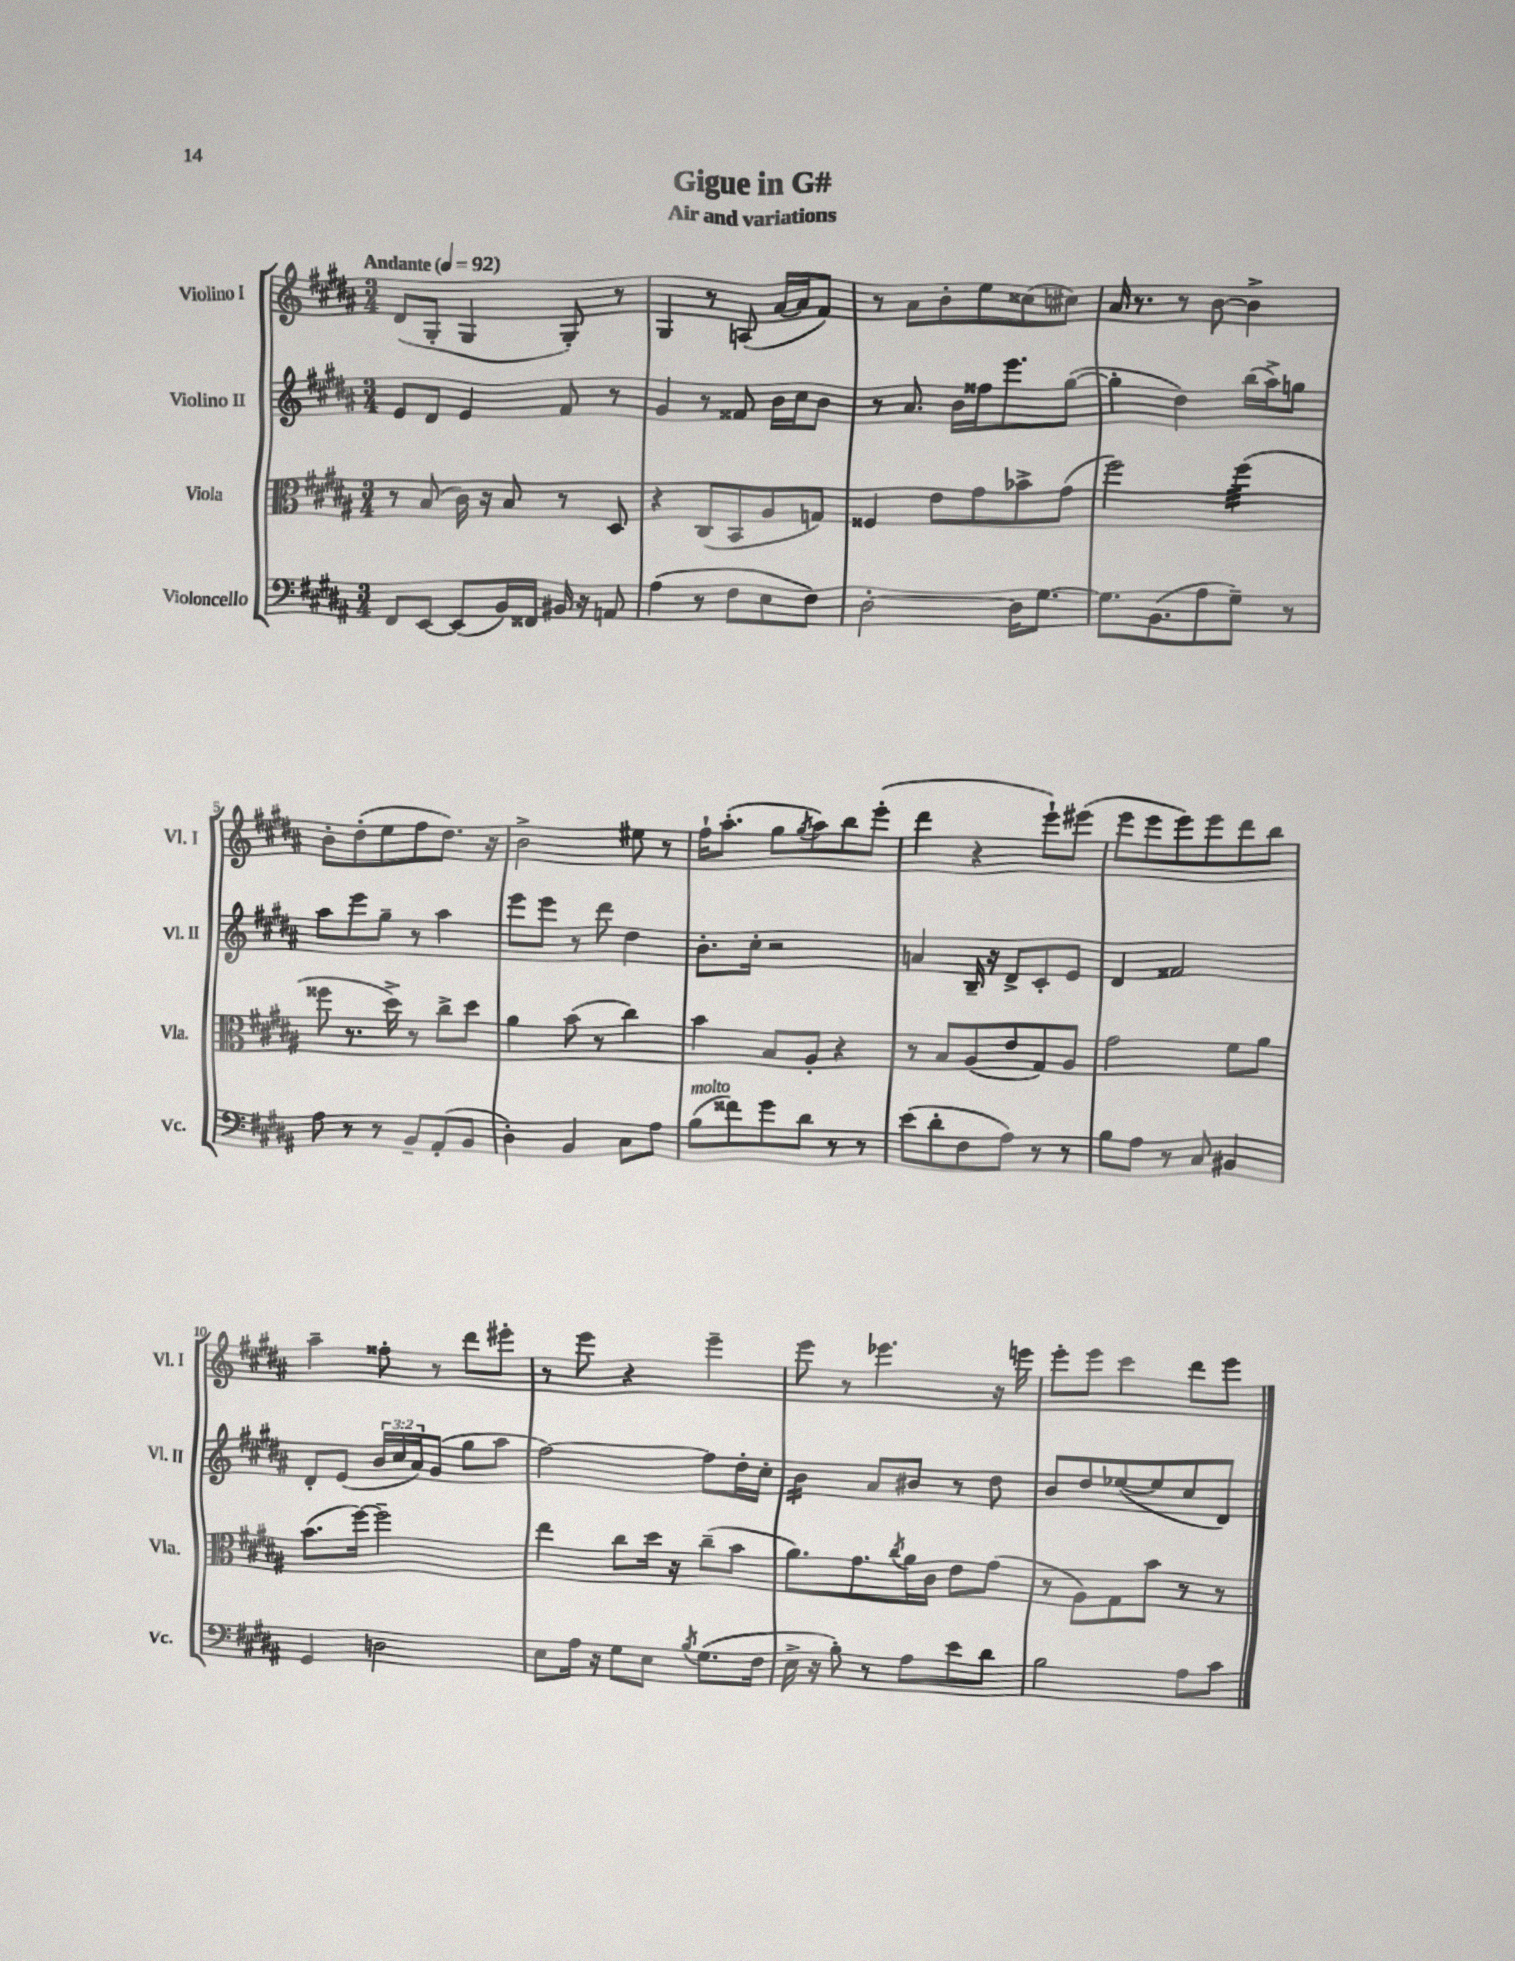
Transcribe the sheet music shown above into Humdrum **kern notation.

**kern	**kern	**kern	**kern
*staff4	*staff3	*staff2	*staff1
*clefF4	*clefC3	*clefG2	*clefG2
*k[f#c#g#d#a#]	*k[f#c#g#d#a#]	*k[f#c#g#d#a#]	*k[f#c#g#d#a#]
*M3/4	*M3/4	*M3/4	*M3/4
*MM92	*MM92	*MM92	*MM92
8FF#	8r	8e	(8d#
[8EE	(8B	8d#	8G#'
(8EE]	16c#)	4e	4G#
.	16r	.	.
16BB)	8B	.	.
16FF##	.	.	.
16BB#	8r	8f#	8G#')
16r	.	.	.
8AA	8D#	8r	8r
=	=	=	=
(4A#	4r	4g#	4G#
8r	(8C#	8r	8r
8F#	8BB	8f##	(8A
8E	8A#	16b	[16a#
.	.	16cc#	16a#]
8F#)	8G)	8b	8f#)
=	=	=	=
[2D#'	4F##	8r	8r
.	.	8.a#	8a#
.	8e	.	8b'
.	.	16b	.
.	8g#	16ff##	8ee
.	.	8.eee	.
16D#]	8b-^	.	(8cc##
[8.G#	.	.	.
.	(8g#	([8gg#	8cc#)
=	=	=	=
8.G#]	2ff#)	4gg#']	16a#
.	.	.	8.r
(8.BB	.	.	.
.	.	4dd#)	8r
8A#	.	.	[8b
8G#~)	(4ff#	(16bb	4b^]
.	.	16aa#^)	.
8r	.	8gg	.
=	=	=	=
8A#	8ff##	8aa#	8b'
8r	8.r	8eee	(8dd#'
8r	.	8gg#~	8ee
.	16dd#^)	.	.
8BB~	8r	8r	8ff#
(8AA#'	8cc#^	4aa#	8.dd#)
8BB	8dd#	.	.
.	.	.	16r
=	=	=	=
4D#')	4a#	8eee	2b^
.	.	8eee	.
4BB	(8b	8r	.
.	8r	8ddd#	.
8C#	4cc#)	4dd#	8ee#
8A#	.	.	8r
=	=	=	=
(8B	4b	8.b'	16ff#`
.	.	.	(8.aa#'
8f##)	.	.	.
.	.	16cc#'	.
8g#	8B	2r	8gg#
.	.	.	8qgg#
8d#	8A#'	.	8aa#)
8r	4r	.	8bb
8r	.	.	(8eee'
=	=	=	=
(8e	8r	4a	4ddd#
8d#'	8B	.	.
8F#	(8A#	16B~	4r
.	.	16r	.
8A#)	8e	8d#^	.
8r	8G#)	8c#'	8eee`)
8r	8A#	8e	(8eee#
=	=	=	=
8B	2g#	4d#	8eee
8A#	.	.	8eee
8r	.	2f##	8eee)
8C#	.	.	8eee
4BB#	8f#	.	8ddd#
.	8a#	.	8bb
=	=	=	=
4GG#	(8.b	8d#'	4aa#~
.	.	(8e	.
.	[16ff#)	.	.
2D	2ff#~]	24b	8ff##'
.	.	24cc#	.
.	.	24a#)	.
.	.	(8g#	8r
.	.	8gg#	8ddd#
.	.	8aa#	8eee#'
=	=	=	=
8E	4ee	[2ff#)	8r
16A#	.	.	8eee
16r	.	.	.
8G#	8cc#	.	4r
8E	16dd#	.	.
.	16r	.	.
8qB	.	.	.
(8.G#	(8cc#~	8ff#]	4eee~
.	8b	16dd#'	.
16F#	.	16cc#'	.
=	=	=	=
16E^	8.a#)	4b	8eee
16r	.	.	.
8B')	.	.	8r
.	8.g#	.	.
8r	.	8a#	4.eee-
.	8qcc#	.	.
8A#	16a#	8b#	.
.	16c#	.	.
8e	8e	8r	.
8d#	(8g#	8dd#	16r
.	.	.	16eee
=	=	=	=
2B	8r	8b	8eee'
.	8A#)	8dd#	8eee
.	8G#	([8ee-	4ccc#
.	8b	8ee-]	.
8A#	8r	8cc#	8ddd#
8c#	8r	8d#)	8eee
==	==	==	==
*-	*-	*-	*-
